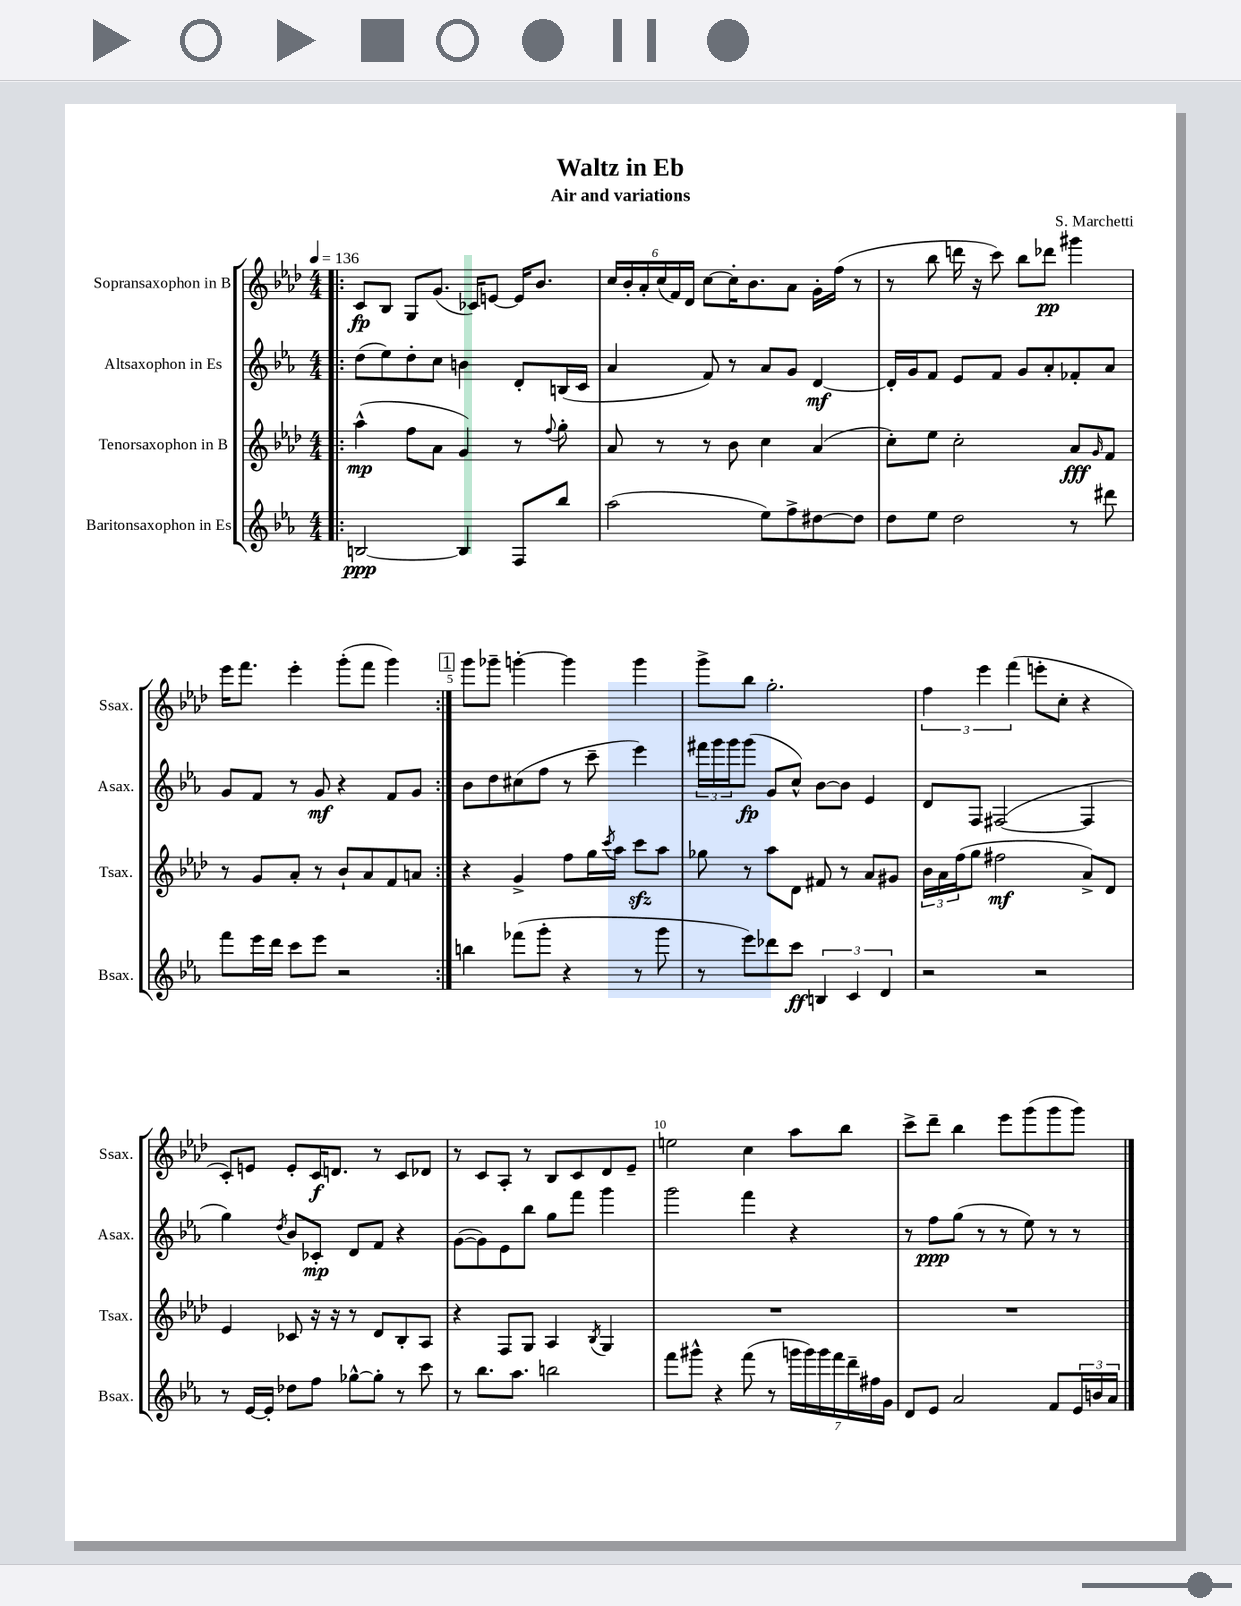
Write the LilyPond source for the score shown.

\header { title = "Waltz in Eb" composer = "S. Marchetti" subtitle = "Air and variations" }
<<
\new StaffGroup <<
\new Staff = "s0" \with { instrumentName = "Sopransaxophon in B" shortInstrumentName = "Ssax." } {
    \clef treble \key aes \major \numericTimeSignature \time 4/4 \tempo 4 = 136
    \repeat volta 2 { \bar ".|:" c'8\fp bes8 g8 g'8.( ces'16) e'8~ e'16 bes'8. |
    \tuplet 6/4 { c''16 bes'16-. aes'16-. c''16( f'16) des'16 } c''8~ c''16-. bes'8. aes'8 g'16-. f''16( r8 |
    r8 bes''8 d'''16 r16 c'''8) bes''8 des'''8\pp gis'''4 |
    ees'''16 f'''8. ees'''4-. g'''8-.( f'''8 g'''4) | }
    \mark \markup { \box "1" } g'''8 ges'''8-- g'''4~-. g'''4 g'''4 |
    g'''8-> bes''8 g''2.-. |
    \tuplet 3/2 { f''4 ees'''4 f'''4( } e'''8-. c''8-. r4 |
    c'8-.) e'8 e'8-. c'16\f d'8. r8 c'8 des'8 |
    r8 c'8 aes8-. r8 bes8 c'8 des'8 ees'8-- |
    e''2 c''4 aes''8 bes''8 |
    c'''8-> des'''8-- bes''4 ees'''8 g'''8( g'''8 g'''8) \bar "|." |
}
\new Staff = "s1" \with { instrumentName = "Altsaxophon in Es" shortInstrumentName = "Asax." } {
    \clef treble \key ees \major \numericTimeSignature \time 4/4
    \repeat volta 2 { \bar ".|:" d''8( ees''8) d''8-. c''8 b'4 d'8-. b16( c'16 |
    aes'4 f'8) r8 aes'8 g'8 d'4~\mf |
    d'16-. g'16 f'8 ees'8 f'8 g'8 aes'8-. fes'8-. aes'8 |
    g'8 f'8 r8 g'8\mf r4 f'8 g'8 | }
    \mark \markup { \box "1" } bes'8 d''8 cis''8( f''8 r8 c'''8-- ees'''4) |
    \tuplet 3/2 { fis'''16 g'''16 g'''16 } g'''8\fp( g'8 c''8-^) bes'8~ bes'8 ees'4 |
    d'8 f8 fis2~( fis4 |
    g''4) \acciaccatura { d''8 } bes'8 ces'8-.\mp d'8 f'8 r4 |
    g'8~( g'8) ees'8 bes''8 g''8 f'''8 g'''4 |
    g'''2 f'''4 r4 |
    r8 f''8\ppp g''8( r8 r8 ees''8) r8 r8 \bar "|." |
}
\new Staff = "s2" \with { instrumentName = "Tenorsaxophon in B" shortInstrumentName = "Tsax." } {
    \clef treble \key aes \major \numericTimeSignature \time 4/4
    \repeat volta 2 { \bar ".|:" aes''4-^\mp( f''8 aes'8 g'4) r8 \appoggiatura { f''8 } g''8-. |
    aes'8 r8 r8 bes'8 c''4 aes'4( |
    c''8-.) ees''8 c''2-. aes'8\fff \grace { g'16 } f'8 |
    r8 g'8 aes'8-. r8 bes'8-! aes'8 f'8 a'8 | }
    \mark \markup { \box "1" } r4 g'4-> f''8 g''16 \acciaccatura { c'''8 } aes''16 c'''8\sfz aes''8 |
    ges''8 r8 aes''8 des'8 fis'8 r8 aes'8 gis'8 |
    \tuplet 3/2 { bes'16 aes'16 f''16( } g''8 fis''2\mf aes'8->) des'8 |
    ees'4 ces'8 r16 r16 r8 des'8 bes8-. aes8 |
    r4 f8 g8 aes4 \acciaccatura { bes8 } g4 |
    R1 |
    R1 \bar "|." |
}
\new Staff = "s3" \with { instrumentName = "Baritonsaxophon in Es" shortInstrumentName = "Bsax." } {
    \clef treble \key ees \major \numericTimeSignature \time 4/4
    \repeat volta 2 { \bar ".|:" b2~\ppp b4 f8 bes''8 |
    aes''2( ees''8) f''8-> dis''8~ dis''8 |
    d''8 ees''8 d''2 r8 dis'''8 |
    f'''8 ees'''16 d'''16 c'''8 ees'''8 r2 | }
    \mark \markup { \box "1" } b''4 fes'''8( g'''8-. r4 r8 g'''8 |
    r8 ees'''8) des'''8 c'''8\ff \tuplet 3/2 { b4 c'4 d'4 } |
    r2 r2 |
    r8 ees'16~ ees'16-. des''8 f''8 ges''8~-^ ges''8-. r8 c'''8 |
    r8 bes''8. aes''8. b''2 |
    f'''8 gis'''8-^ r4 f'''8( r8 \tuplet 7/4 { g'''16 g'''16) g'''16 f'''16 d'''16-- fis''16 g'16 } |
    d'8 ees'8 aes'2 f'8 \tuplet 3/2 { ees'16 b'16 aes'16 } \bar "|." |
}
>>
>>
\layout { \context { \Score \override BarNumber.break-visibility = ##(#f #t #t) barNumberVisibility = #(every-nth-bar-number-visible 5) } }
